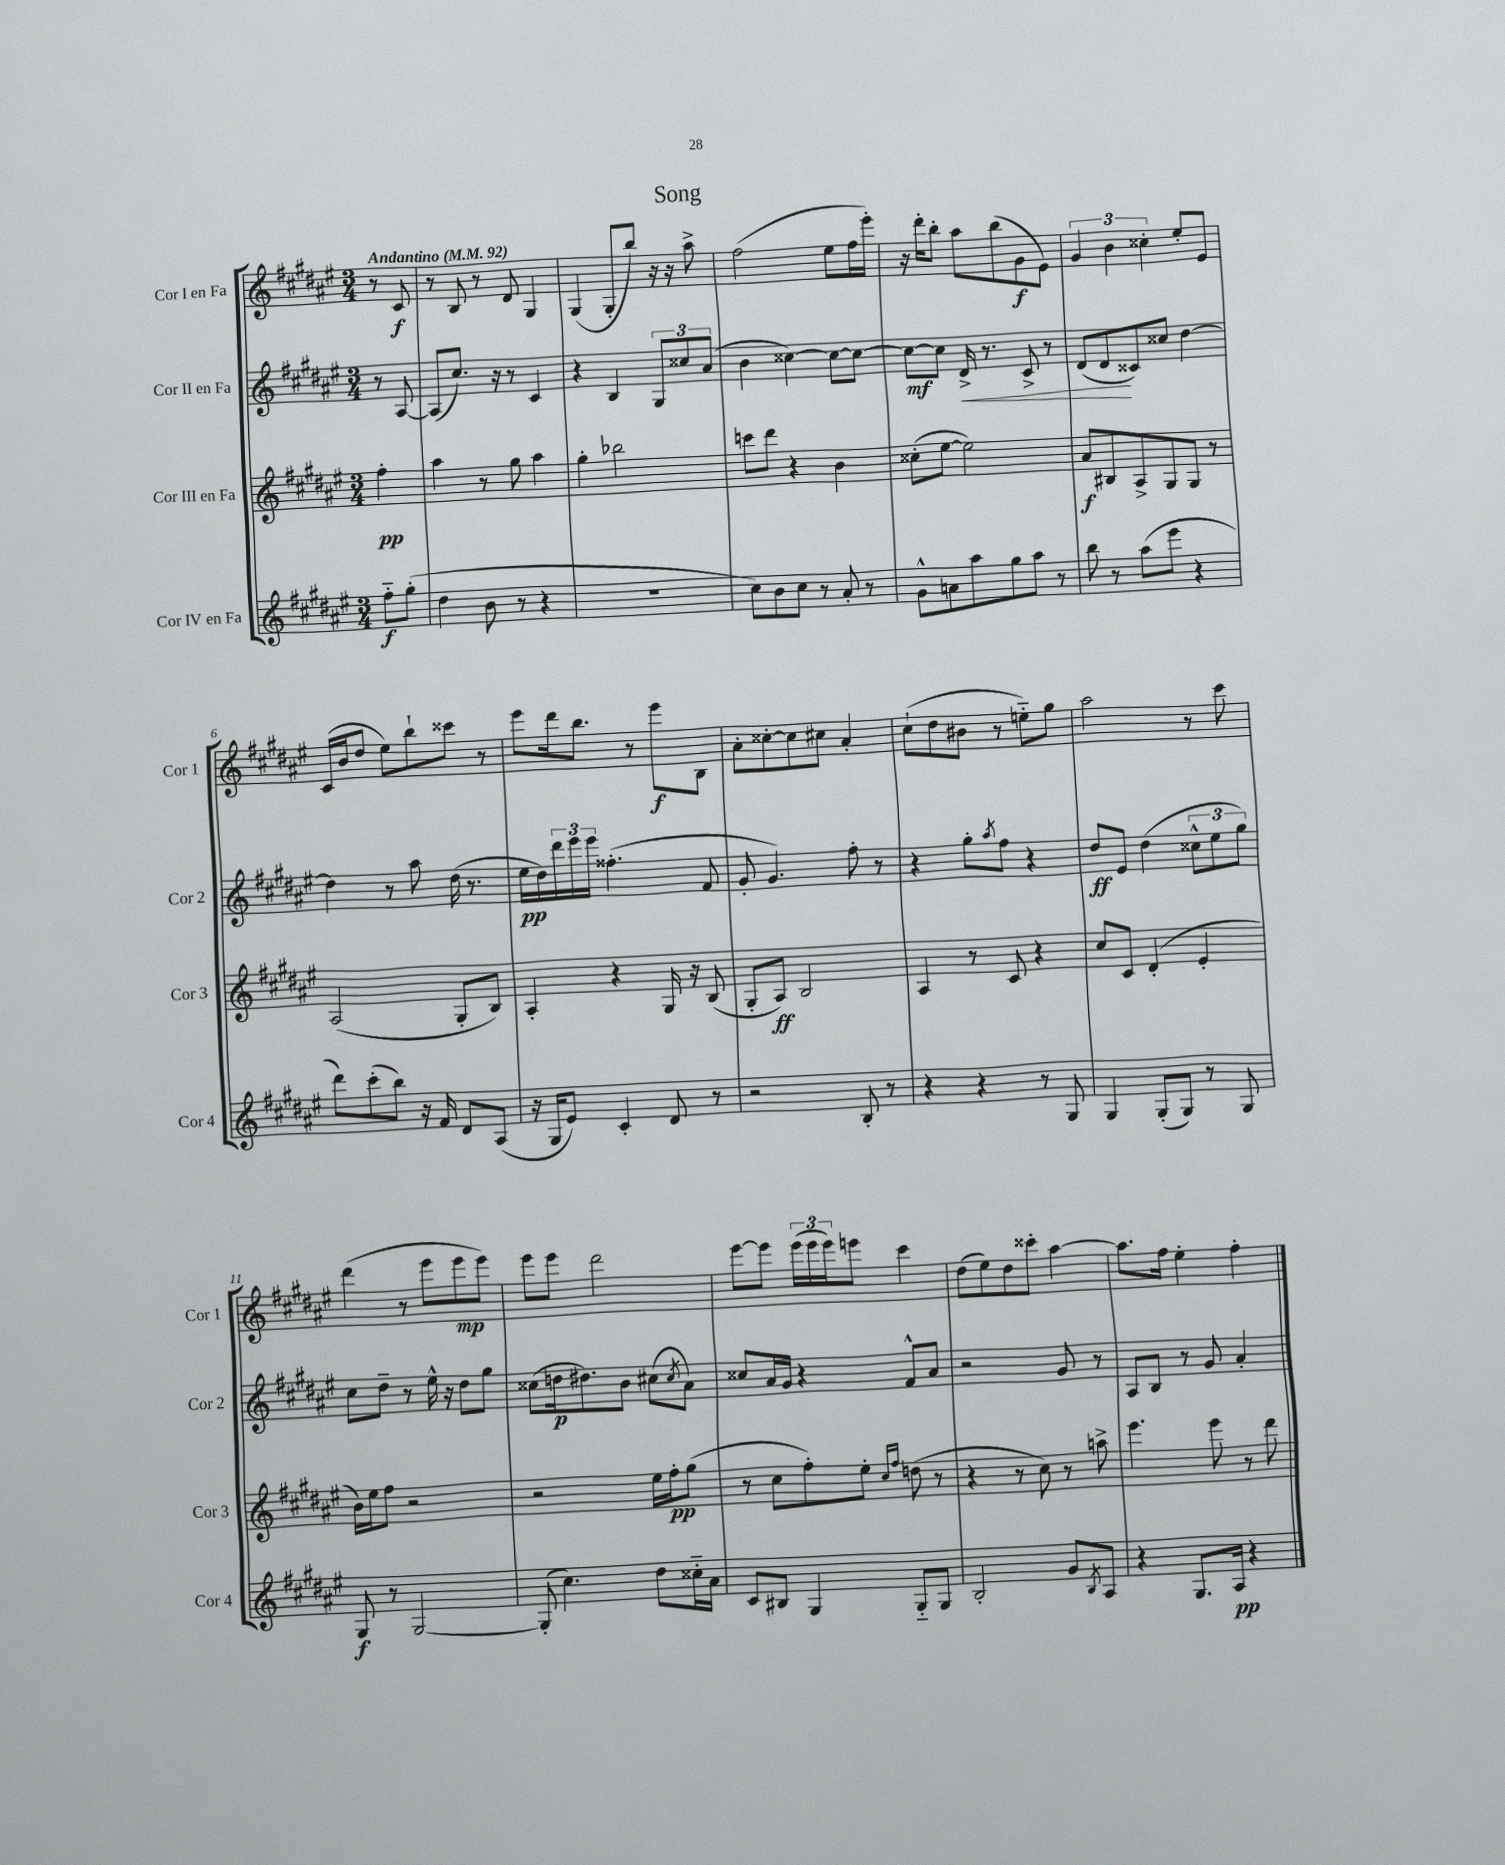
\header { title = "Song" }
<<
\new StaffGroup <<
\new Staff = "s0" \with { instrumentName = "Cor I en Fa" shortInstrumentName = "Cor 1" } {
    \clef treble \key fis \major \numericTimeSignature \time 3/4 \partial 4 \tempo "Andantino" 4 = 92
    r8 cis'8\f |
    r8 b8 r8 dis'8 gis4 |
    gis4( gis8-. b''8) r16 r16 ais''8-> |
    fis''2( eis''8 fis''16 eis'''16-.) |
    r16 dis'''16-. b''8-. ais''8 b''8( gis'8\f eis'8) |
    \tuplet 3/2 { gis'4 b'4 cisis''4-. } eis''8-. eis'8 |
    cis'16( b'16 dis''8 eis''8) b''8-! cisis'''8 r8 |
    eis'''8 dis'''16 b''8. r8 eis'''8\f b8 |
    ais'8-. cisis''8~-. cisis''8 cis''8 ais'4-. |
    cis''8-!( dis''8 bis'8 r8 e''8-_) gis''8 |
    ais''2 r8 cis'''8 |
    dis'''4( r8 eis'''8 eis'''8\mp eis'''8) |
    eis'''8 eis'''8 dis'''2 |
    eis'''8~ eis'''8 \tuplet 3/2 { eis'''16( eis'''16 eis'''16) } e'''8 cis'''4 |
    dis''8( eis''8) dis''8 cisis'''8-. ais''4~ |
    ais''8. fis''16 eis''4-. fis''4-. \bar "|." |
}
\new Staff = "s1" \with { instrumentName = "Cor II en Fa" shortInstrumentName = "Cor 2" } {
    \clef treble \key fis \major \numericTimeSignature \time 3/4 \partial 4
    r8 ais8~ |
    ais8( cis''8.) r16 r8 cis'4 |
    r4 b4 \tuplet 3/2 { gis8 cisis''8 ais'8( } |
    b'4 cisis''4~) cisis''8~ cisis''8~ |
    cisis''8~\mf cisis''8 dis'16->\< r8. cis'8-> r8 |
    dis'8( dis'8\! cisis'8) cisis''8 dis''4~ |
    dis''4 r8 ais''8 dis''16( r8. |
    eis''16\pp dis''16) \tuplet 3/2 { dis'''16 eis'''16 eis'''16 } fisis''4.-.( fis'8 |
    gis'8-. gis'4.) fis''8-. r8 |
    r4 gis''8-. \acciaccatura { ais''8 } fis''8 r4 |
    dis''8\ff eis'8 dis''4( \tuplet 3/2 { cisis''8-^ eis''8 gis''8) } |
    cis''8 dis''8-- r8 eis''16-^ r16 dis''8 gis''8 |
    cisis''8( d''16\p dis''8.) b'8 cis''8( \acciaccatura { cis''8 } ais'8) |
    cisis''8 ais'16 gis'16 r4 fis'8-^ ais'8 |
    r2 gis'8 r8 |
    ais8 b8 r8 gis'8 ais'4-. \bar "|." |
}
\new Staff = "s2" \with { instrumentName = "Cor III en Fa" shortInstrumentName = "Cor 3" } {
    \clef treble \key fis \major \numericTimeSignature \time 3/4 \partial 4
    fis''4-.\pp |
    ais''4 r8 gis''8 ais''4 |
    gis''4-. bes''2 |
    c'''8 dis'''8 r4 b'4 |
    cisis''8-.( eis''8~ eis''2) |
    ais'8\f bis8 ais8-> gis8 gis8 r8 |
    ais2( gis8-. b8) |
    ais4-. r4 gis16 r16 b8( |
    gis8-. ais8\ff) b2 |
    ais4 r8 cis'8 r4 |
    cis''8 cis'8 dis'4-.( eis'4-. |
    b'16) eis''16 fis''8 r2 |
    r2 eis''16 fis''16-.\pp gis''8( |
    r8 cis''8 fis''8-.) eis''8-. \grace { cis''16 fis''16 } d''8( r8 |
    r4 r8 cis''8) r8 a''8-> |
    eis'''4. eis'''8 r8 dis'''8 \bar "|." |
}
\new Staff = "s3" \with { instrumentName = "Cor IV en Fa" shortInstrumentName = "Cor 4" } {
    \clef treble \key fis \major \numericTimeSignature \time 3/4 \partial 4
    fis''8-_\f gis''8-.( |
    dis''4 b'8 r8 r4 |
    R2. |
    cis''8) b'8 cis''8 r8 ais'8-. r8 |
    gis'8-^ a'8 ais''8 gis''8 ais''8 r8 |
    b''8 r8 ais''8( eis'''8 r4 |
    dis'''8) cis'''8-.( b''8) r16 fis'16 dis'8 ais8( |
    r16 gis16 eis'8) cis'4-. dis'8 r8 |
    r2 b8-. r8 |
    r4 r4 r8 gis8 |
    gis4 gis8-.( gis8) r8 gis8 |
    gis8\f r8 gis2~ |
    gis8-.( cis''4.) dis''8 cisis''16-_ ais'16 |
    cis'8 bis8 gis4 gis8-_ gis8 |
    b2-. gis'8 \acciaccatura { b8 } ais8 |
    r4 gis8. ais16\pp r4 \bar "|." |
}
>>
>>
